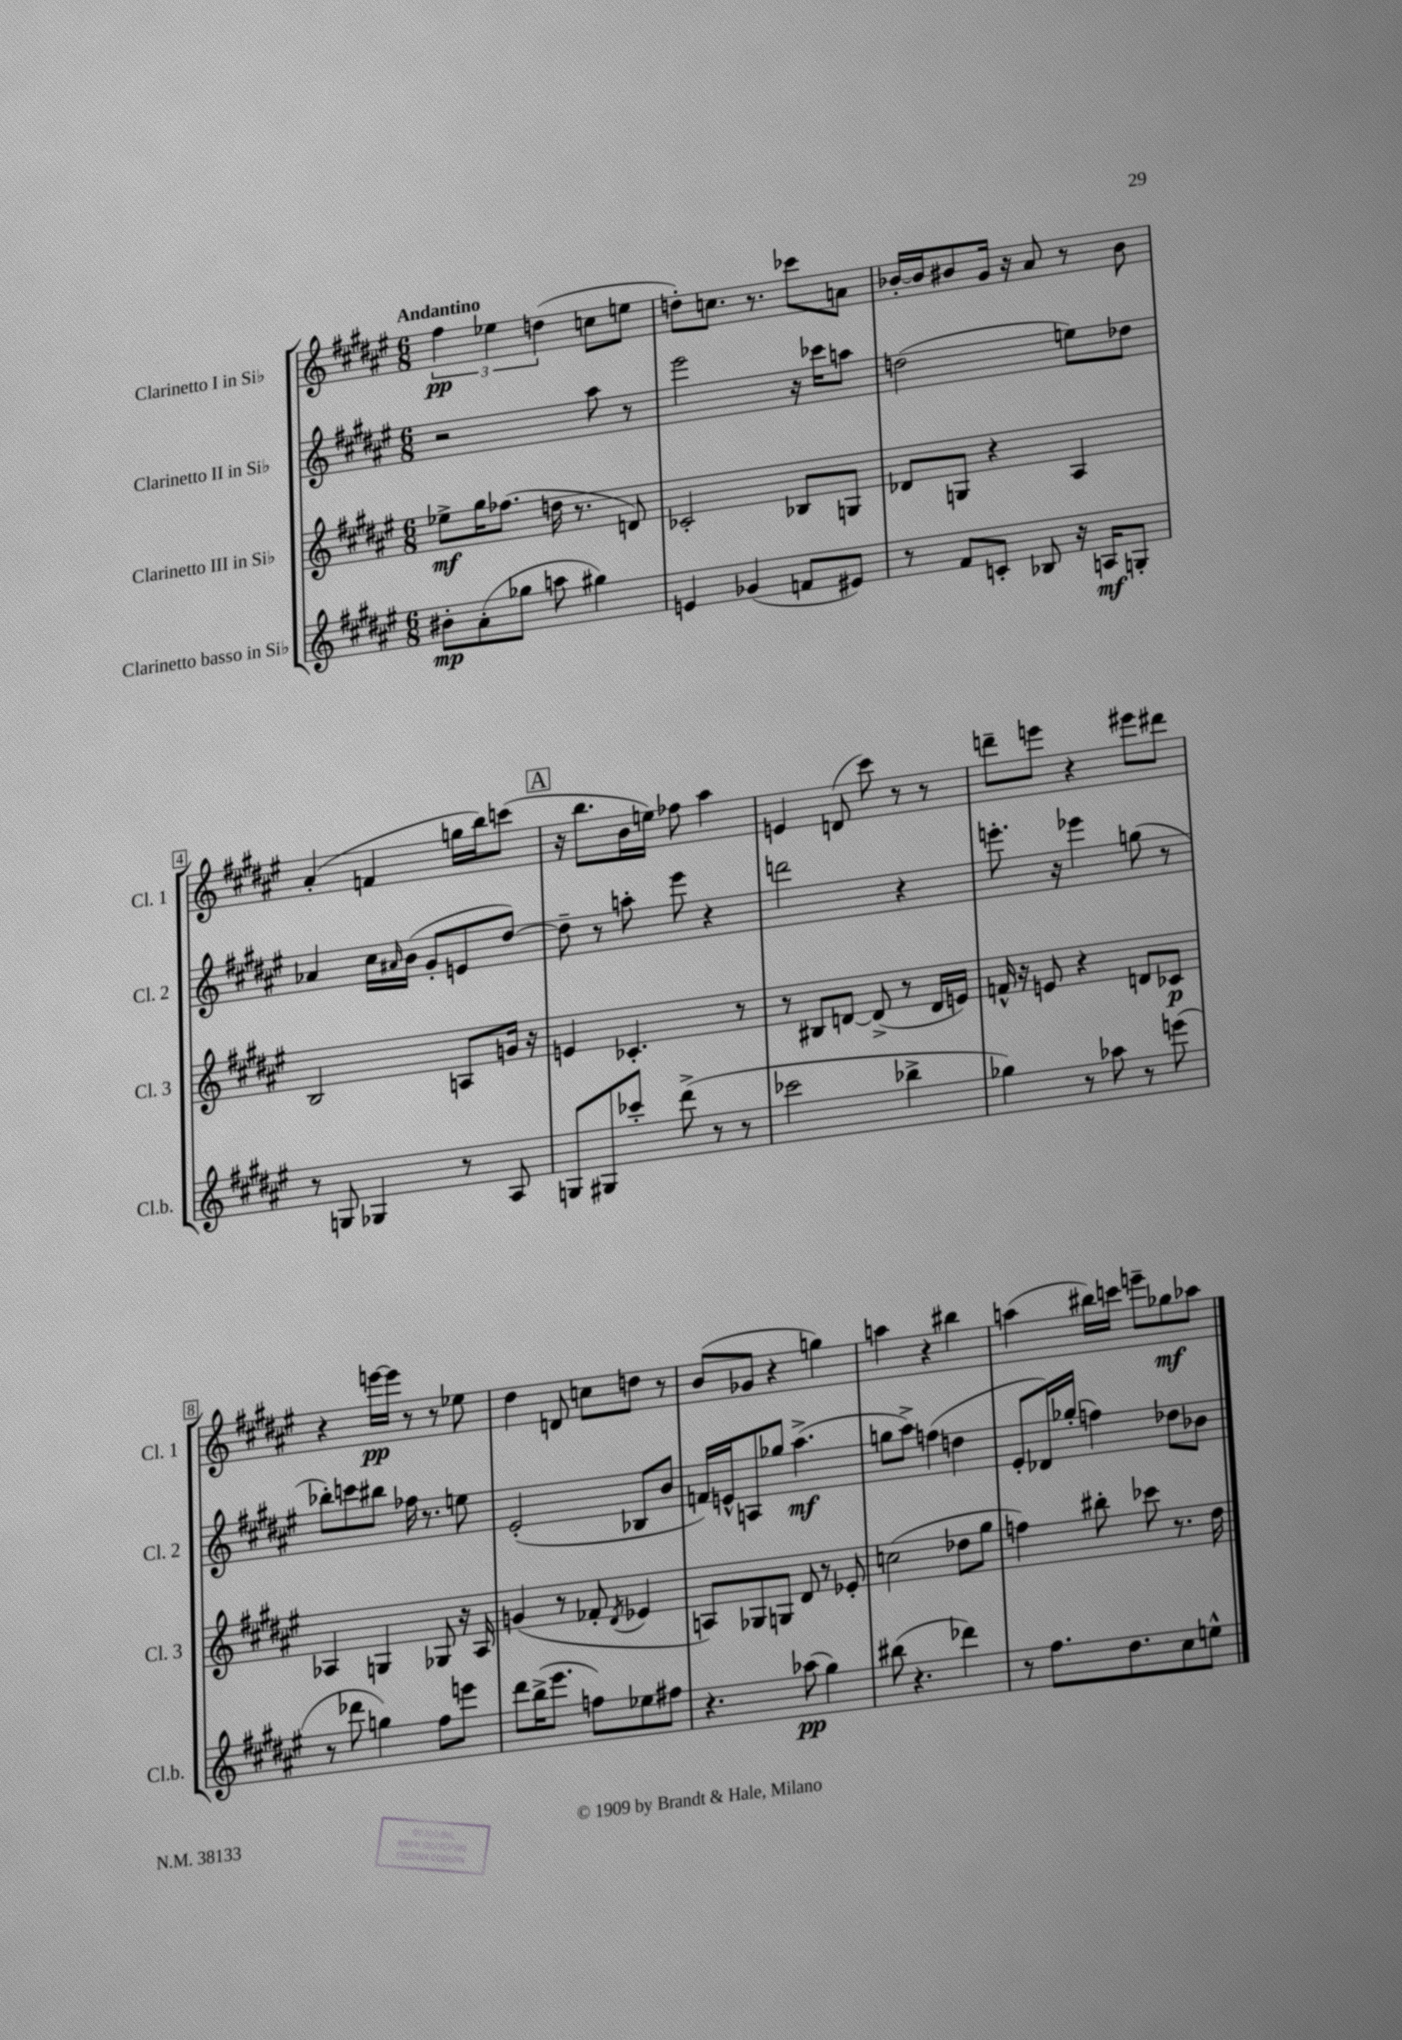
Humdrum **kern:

**kern	**dynam	**kern	**dynam	**kern	**dynam	**kern	**dynam
*part4	*part4	*part3	*part3	*part2	*part2	*part1	*part1
*staff4	*staff4	*staff3	*staff3	*staff2	*staff2	*staff1	*staff1
*I"Clarinetto basso in Si♭	*	*I"Clarinetto III in Si♭	*	*I"Clarinetto II in Si♭	*	*I"Clarinetto I in Si♭	*
*I'Cl.b.	*	*I'Cl. 3	*	*I'Cl. 2	*	*I'Cl. 1	*
*clefG2	*	*clefG2	*	*clefG2	*	*clefG2	*
*k[f#c#g#d#a#e#]	*	*k[f#c#g#d#a#e#]	*	*k[f#c#g#d#a#e#]	*	*k[f#c#g#d#a#e#]	*
*M6/8	*	*M6/8	*	*M6/8	*	*M6/8	*
=1	=1	=1	=1	=1	=1	=1	=1
!	!	!	!	!	!	!LO:TX:a:B:t=Andantino	!
8b#X'\L	mp	8ee-X^\L	mf	2r	.	6ff#\	pp
(8a#'\	.	16gg#\K	.	.	.	.	.
.	.	.	.	.	.	6ee-X\	.
.	.	(8.ff-X\J	.	.	.	.	.
8gg-X\J	.	.	.	.	.	.	.
.	.	.	.	.	.	(6ddn\	.
8aan\	.	16ddn\	.	.	.	.	.
.	.	8.r	.	.	.	.	.
4gg#X\)	.	.	.	8aa#\	.	8ccn\L	.
.	.	8dn/)	.	8r	.	8een\J	.
=2	=2	=2	=2	=2	=2	=2	=2
4en/	.	2c-X'/	.	2eee#\	.	8ddn'\L)	.
.	.	.	.	.	.	8.ccn\J	.
(4g-X/	.	.	.	.	.	.	.
.	.	.	.	.	.	8.r	.
8fn/L	.	8B-X/L	.	16r	.	8ccc-X\L	.
.	.	.	.	16ccc-X\KL	.	.	.
8e#X/J)	.	8Gn/J	.	8aan\J	.	8an\J	.
=3	=3	=3	=3	=3	=3	=3	=3
8r	.	8d-X/L	.	(2ddn\	.	[16b-X'/LL	.
.	.	.	.	.	.	16b-/J]	.
8f#/L	.	8Gn/J	.	.	.	8b#X/	.
8cn'/J	.	4r	.	.	.	16g#/Jk	.
.	.	.	.	.	.	16r	.
8B-X/	.	.	.	.	.	8a#/	.
16r	.	4A#/	.	8een\L)	.	8r	.
16An/KL	mf	.	.	.	.	.	.
8Gn'/J	.	.	.	8dd-X\J	.	8b#\	.
!!LO:LB:g=z
=4	=4	=4	=4	=4	=4	=4	=4
8r	.	2B/	.	4a-X/	.	(4a#'/	.
8Gn/	.	.	.	.	.	.	.
4G-X/	.	.	.	16cc#\LL	.	4fn/	.
.	.	.	.	16qqa#X/	.	.	.
.	.	.	.	(16b\JJ	.	.	.
.	.	.	.	8g#'/L	.	.	.
8r	.	8An/L	.	8en/	.	16ggn\LL	.
.	.	.	.	.	.	16bb\J)	.
8A#/	.	16gn/Jk	.	[8dd#/J)	.	(8cccn\J	.
.	.	16r	.	.	.	.	.
!!LO:REH:place=s1:t=A
=5	=5	=5	=5	=5	=5	=5	=5
8Gn/L	.	4en/	.	8dd#~\]	.	16r	.
.	.	.	.	.	.	8.bb\L	.
8G#X/	.	.	.	8r	.	.	.
8ccc-X'/J	.	4.c-X'/	.	8aan'\	.	16b\L	.
.	.	.	.	.	.	16een\JJ)	.
(8ddd#^\	.	.	.	8eee#\	.	8ff-X\	.
8r	.	.	.	4r	.	4aa#\	.
8r	.	8r	.	.	.	.	.
=6	=6	=6	=6	=6	=6	=6	=6
2ccc-X\	.	8r	.	2dddn\	.	4en/	.
.	.	8B#X/L	.	.	.	.	.
.	.	[8dn/J	.	.	.	(8dn/	.
.	.	(8d^/]	.	.	.	8ccc#\)	.
4bb-X^\	.	8r	.	4r	.	8r	.
.	.	16d/LL	.	.	.	8r	.
.	.	16en/JJ)	.	.	.	.	.
=7	=7	=7	=7	=7	=7	=7	=7
4gg-X\)	.	16fn^^/	.	8.eeen'\	.	8dddn~\L	.
.	.	16r	.	.	.	.	.
.	.	8en/	.	.	.	8eeen\J	.
.	.	.	.	16r	.	.	.
8r	.	4r	.	4eee-X\	.	4r	.
8aa-X\	.	.	.	.	.	.	.
8r	.	8dn/L	.	(8ggn\	.	8eee#X\L	.
(8eeen\	.	8c-X/J	p	8r	.	8ddd#X\J	.
!!LO:LB:g=z
=8	=8	=8	=8	=8	=8	=8	=8
8r	.	4A-X/	.	8bb-X'\L)	.	4r	.
8ddd-X\	.	.	.	8cccn\	.	.	.
4ggn\)	.	4Gn/	.	8bb#X\J	.	[16eeen\LL	pp
.	.	.	.	.	.	16eee\JJ]	.
.	.	.	.	16ff-X\	.	8r	.
.	.	.	.	8.r	.	.	.
8ff#\L	.	8G-X/	.	.	.	8r	.
8eeen\J	.	16r	.	8een\	.	8ee-X\	.
.	.	16A-/	.	.	.	.	.
=9	=9	=9	=9	=9	=9	=9	=9
8ddd#\L	.	(4gn/	.	(2e#'/	.	4dd#\	.
(16bb^\K	.	.	.	.	.	.	.
8.eee#\J	.	.	.	.	.	.	.
.	.	8r	.	.	.	8dn/	.
8ffn\L)	.	8f-X'/	.	.	.	8ccn\L	.
.	.	8qd#/	.	.	.	.	.
8ee-X\	.	4e-X/	.	8B-X/L	.	8ddn\J	.
8ff#X\J	.	.	.	8b/J	.	8r	.
=10	=10	=10	=10	=10	=10	=10	=10
4.r	.	8An/L)	.	16fn/LL)	.	(8b/L	.
.	.	.	.	16en^^/J	.	.	.
.	.	8G-X/	.	8An/	.	8g-X/J	.
.	.	8Gn/J	.	8gg-X/J	.	4r	.
(8aa-X\	pp	8d#/	.	(4.aa#^\	mf	.	.
4gg#\)	.	8r	.	.	.	4ggn\)	.
.	.	8e-X'/	.	.	.	.	.
=11	=11	=11	=11	=11	=11	=11	=11
(8bb#X\	.	(2ccn\	.	8ggn\L	.	4aan\	.
4.r	.	.	.	8aa#^\J)	.	.	.
.	.	.	.	(4ffn\	.	4r	.
4ddd-X\)	.	8dd-X\L	.	4ddn\	.	4bb#X\	.
.	.	8gg#\J	.	.	.	.	.
=12	=12	=12	=12	=12	=12	=12	=12
8r	.	4ffn\)	.	8e#'/L	.	(4aan\	.
8.ff#\L	.	.	.	16d-X/L)	.	.	.
.	.	.	.	(16gg-X'/JJ	.	.	.
.	.	8bb#X'\	.	4ffn\)	.	16bb#X\LL)	.
8.dd#\	.	.	.	.	.	16cccn\JJ	.
.	.	8ccc-X\	.	.	.	8eeen~\L	.
8cc#\	.	8.r	.	8dd-X\L	.	8gg-X\	mf
8een^^\J	.	.	.	8b-X\J	.	8aa-X\J	.
.	.	16dd#\	.	.	.	.	.
==	==	==	==	==	==	==	==
*-	*-	*-	*-	*-	*-	*-	*-
